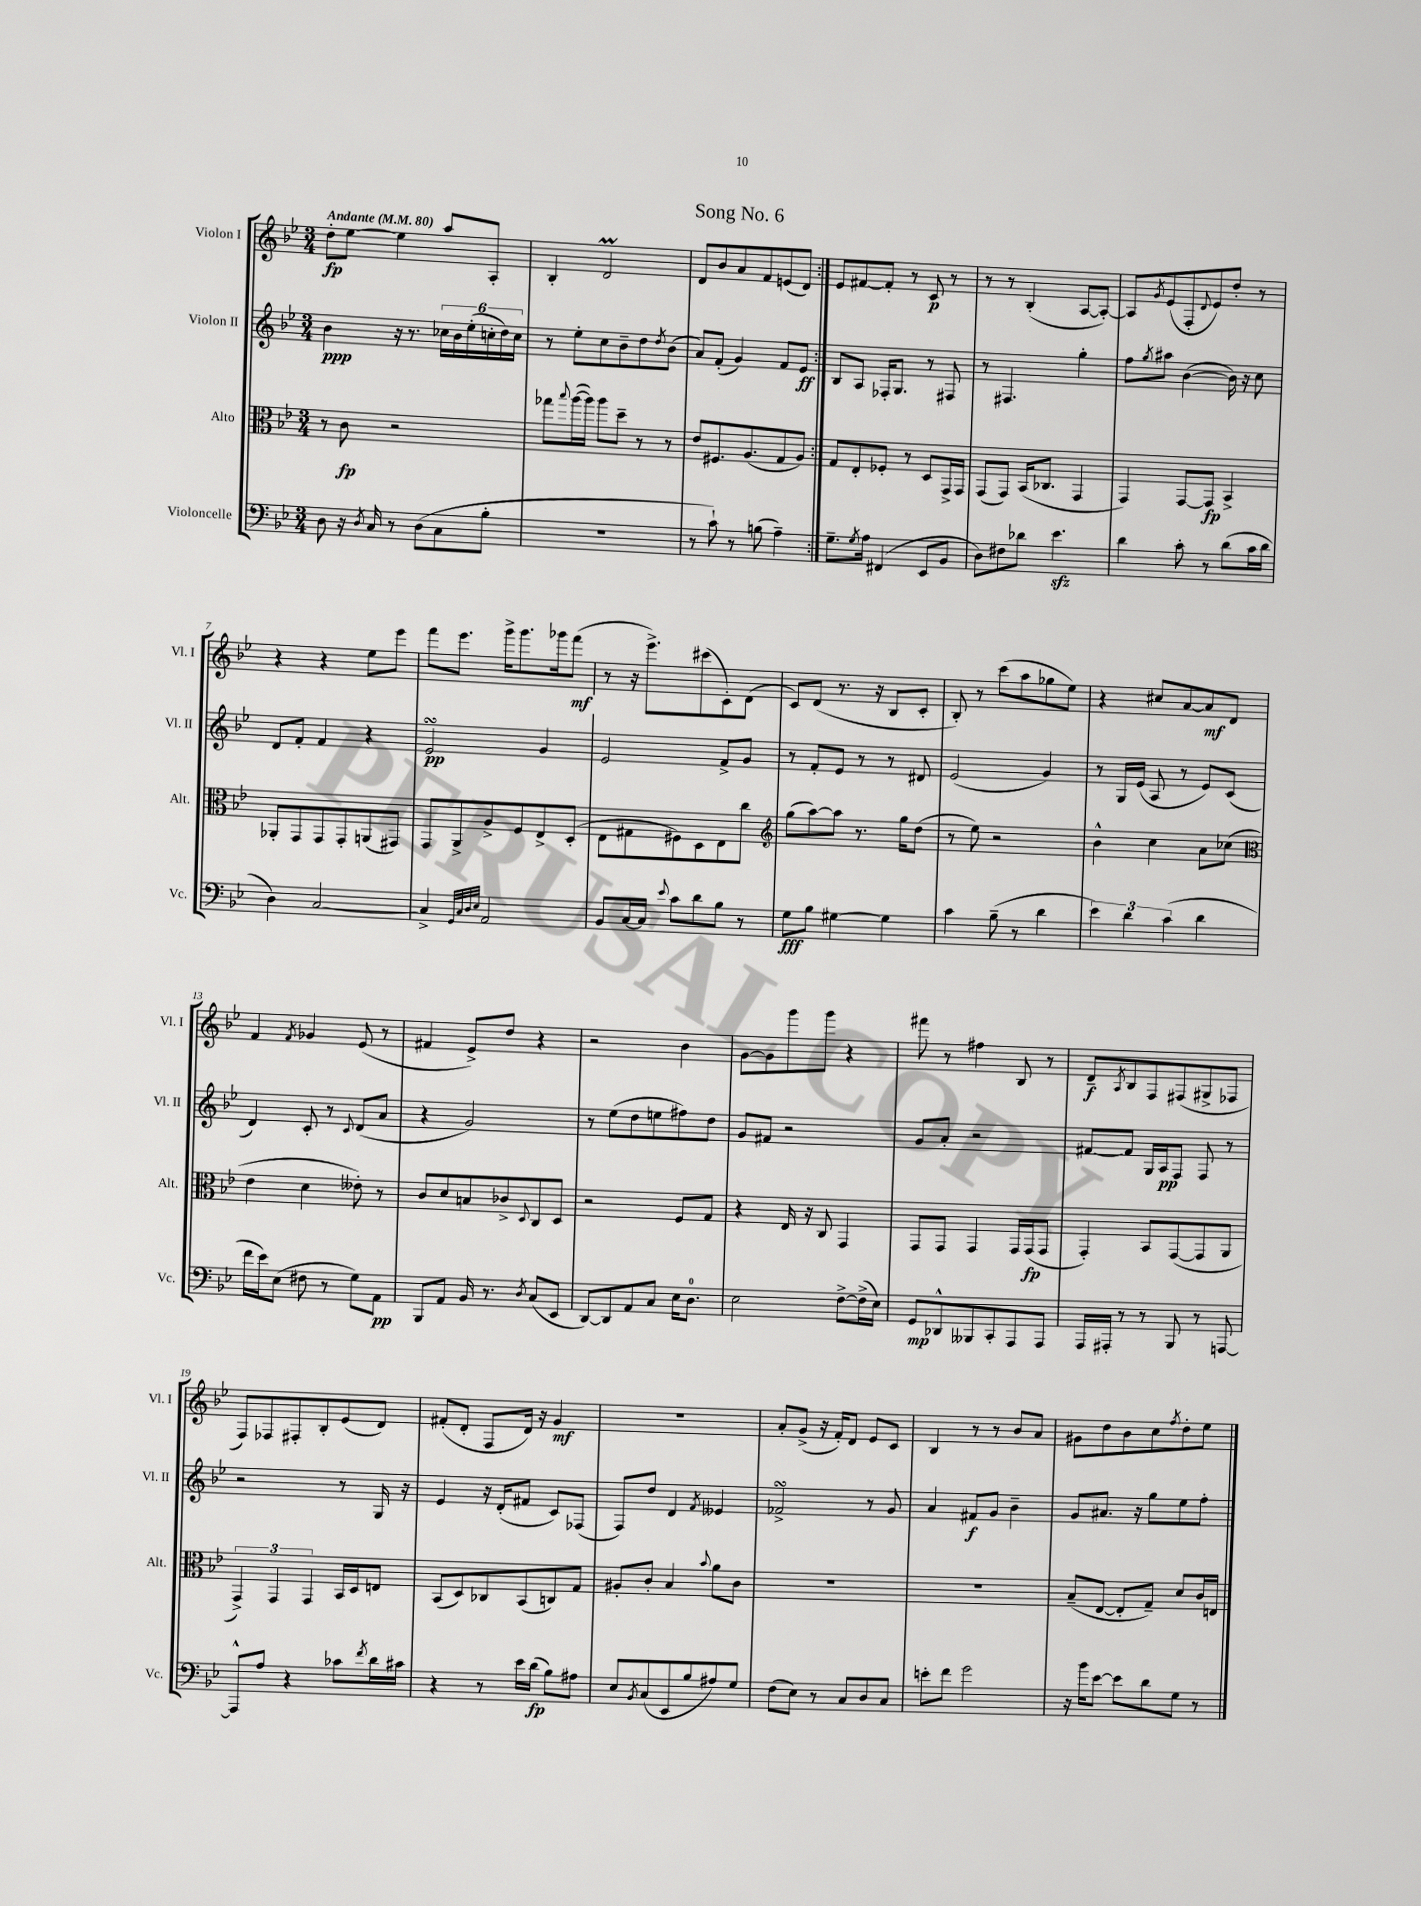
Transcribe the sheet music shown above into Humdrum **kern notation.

**kern	**kern	**kern	**kern
*staff4	*staff3	*staff2	*staff1
*clefF4	*clefC3	*clefG2	*clefG2
*k[b-e-]	*k[b-e-]	*k[b-e-]	*k[b-e-]
*M3/4	*M3/4	*M3/4	*M3/4
*MM80	*MM80	*MM80	*MM80
8D	8r	4b-	8dd'
16r	8c	.	[8ee-
8qD	.	.	.
16C	.	.	.
8r	2r	16r	4ee-]
.	.	8.r	.
(8D	.	.	.
8C	.	24cc-	8aa
.	.	24b-	.
.	.	(24ee-'	.
8B-'	.	24cc'	8A'
.	.	24dd)	.
.	.	24cc	.
=	=	=	=
2.r	8gg-	8r	4B-'
.	8qqbb-	.	.
.	([16aa	8ee-'	.
.	16aa])	.	.
.	8aa	8cc	2d
.	8dd~	8b-~	.
.	8r	8dd	.
.	.	8qdd	.
.	8r	(8b-	.
=	=	=	=
8r	8e-	8a)	8d
8c`)	8.F#	(8f'	8b-
8r	.	4g)	8a
.	(8.A	.	.
(8B	.	.	8f
4A~)	8G	8f	(8e
.	8A)	8e-	8d)
=:|!	=:|!	=:|!	=:|!
8.G~	8G	8B-	8e-
.	8E-'	8A	[8f#
8qG	.	.	.
16A	.	.	.
(4FF#	8F-'	16F-'	8f#']
.	.	8.G	.
.	8r	.	8r
8EE-	8D	8r	8c
8BB-	16GG^	8F#	8r
.	16GG	.	.
=	=	=	=
8D)	(8GG	8r	8r
8F#	8GG)	4.F#	8r
8d-	(16BB-	.	(4B-'
.	8.C-	.	.
4.e-	.	.	.
.	4GG	4gg'	[8A
.	.	.	8A'_)
=	=	=	=
4d	4GG)	8ff	8A]
.	.	8qgg	8qg
.	.	8aa#	(8e-
8c'	[8GG	([4b-	8F'
.	.	.	8qqd
8r	8GG]	.	8e-)
(8d	4BB-^	16b-])	8dd'
.	.	16r	.
16c	.	8cc	8r
16d	.	.	.
=	=	=	=
4D)	8AA-'	8d	4r
.	8GG	8f'	.
[2C	8GG	4f	4r
.	8GG'	.	.
.	(8AA	4r	8ee-
.	8GG#)	.	8eee-
=	=	=	=
4C^]	8GG	2e-	8fff
.	8AA^	.	8.eee-
32qqGG	.	.	.
32qqC	.	.	.
32qqD	.	.	.
32qqE-	.	.	.
2AA	8A^	.	.
.	.	.	16ggg^
.	8F	.	8.ggg
.	8E-^	4g	.
.	.	.	16ggg-
.	(8D'	.	(8fff
=	=	=	=
8BB-	8E-	2e-	8r
[16C	8G#	.	16r
16C]	.	.	8.eee-^)
8qqe-	.	.	.
8c	8F#)	.	.
8d	8D	.	(8ccc#
8B-	8E-	8f^	8c')
8r	8cc	8g	(8d
=	=	=	=
*	*clefG2	*	*
8G	(8gg	8r	8c)
8B-	[8aa)	8f'	(8d
[4G#	8aa]	8e-	8.r
.	8.r	8r	.
.	.	.	16r
4G#]	.	8r	8B-
.	16gg	.	.
.	(8dd	8d#	8c'
=	=	=	=
4c	8r	(2e-	8B-')
.	8ee-)	.	8r
(8B-~	2r	.	(8ccc
8r	.	.	8aa
4d	.	4g)	8gg-
.	.	.	8ee-)
=	=	=	=
6e-)	4b-^^	8r	4r
.	.	16G	.
6d	.	.	.
.	.	(16e-	.
.	4cc	8A	8cc#
(6c	.	.	.
.	.	8r	[8a
4d	8a	8e-)	8a]
.	(8cc-	(8c	8d
=	=	=	=
*	*clefC3	*	*
16f	4e-	4d)	4f
16e-)	.	.	.
(8E-	.	.	.
.	.	.	8qf
8F#	4d	8c'	4g-
8r	.	8r	.
.	.	8qqc	.
8G)	8e--')	(8d	(8e-
8AA	8r	8a	8r
=	=	=	=
8BBB-	8c	4r	4f#
8AA	8d	.	.
16BB-	8B	2g)	8e-^)
8.r	.	.	.
.	8c-^	.	8dd
8qD	8qqD	.	.
(8C	8C	.	4r
8EE-	8D	.	.
=	=	=	=
[8DD)	2r	8r	2r
8DD]	.	(8ee-	.
8AA	.	8dd	.
8C	.	8ee	.
16E-	8F	8ff#)	4b-
8.D	.	.	.
.	8G	8dd	.
=	=	=	=
2E-	4r	8g	[8g
.	.	8f#	8g]
.	16E-	2r	8ggg
.	16r	.	.
.	8C	.	8ggg
[8F^	4GG	.	4r
(16F^]	.	.	.
16E-)	.	.	.
=	=	=	=
8GG	8GG	8g	8fff#
8DD-^^	8GG	8a'	8r
8BBB--	4GG	2r	4ff#
8CC'	.	.	.
8AAA	16GG	.	8B-
.	(16GG	.	.
8AAA	8GG	.	8r
=	=	=	=
16AAA	4GG')	[8f#	8d~
16AAA#'	.	.	.
.	.	.	8qA
8r	.	8f#]	8B-
8r	8BB-	16G	8F
.	.	16A	.
8BBB-	([8GG	8F	(8F#
8r	8GG]	8F	8G#^
[8AAA	8AA	8r	8F-
=	=	=	=
8AAA^^]	6GG^)	2r	8F)
8A	.	.	8F-
.	6GG	.	.
4r	.	.	8F#'
.	6GG	.	.
.	.	.	8B-'
8c-	16BB-	8r	(8e-
.	16D	.	.
8qf	.	.	.
16d	8E	16G	8d)
16c#	.	16r	.
=	=	=	=
4r	(8BB-	4e-	(8f#'
.	8D)	.	8d'
8r	8C-	16r	8F
.	.	(16d'	.
16e-	(8BB-	8f#	16d)
(16d	.	.	16r
8B-)	8C)	8c)	4g
8A#	8G	(8F-	.
=	=	=	=
8E-	8A#'	8F)	2.r
8qBB-	.	.	.
(8C	8c'	8dd	.
8EE-	4B-	4d	.
8B-	.	.	.
.	8qqb-	8qf	.
8A#)	8a	4e--	.
8G	8c	.	.
=	=	=	=
(8F	2.r	2f-^	8a'
8E-)	.	.	(8g^
8r	.	.	16r
.	.	.	16f')
8C	.	.	8d
8D	.	8r	8e-
8C	.	8g	8c
=	=	=	=
8e'	2.r	4a	4B-
8f	.	.	.
2g	.	8f#	8r
.	.	8g	8r
.	.	4b-~	8b-
.	.	.	8a
=	=	=	=
16r	(8B-~	8g	8g#
16b-	.	.	.
[8e-	[8E-	8.a#	8dd
8e-]	8E-']	.	8b-
.	.	16r	.
8d	8G~)	8gg	8cc
.	.	.	8qff
8G	8d	8ee-	8dd'
8r	16c	8ff'	8ee-
.	16E	.	.
==	==	==	==
*-	*-	*-	*-
